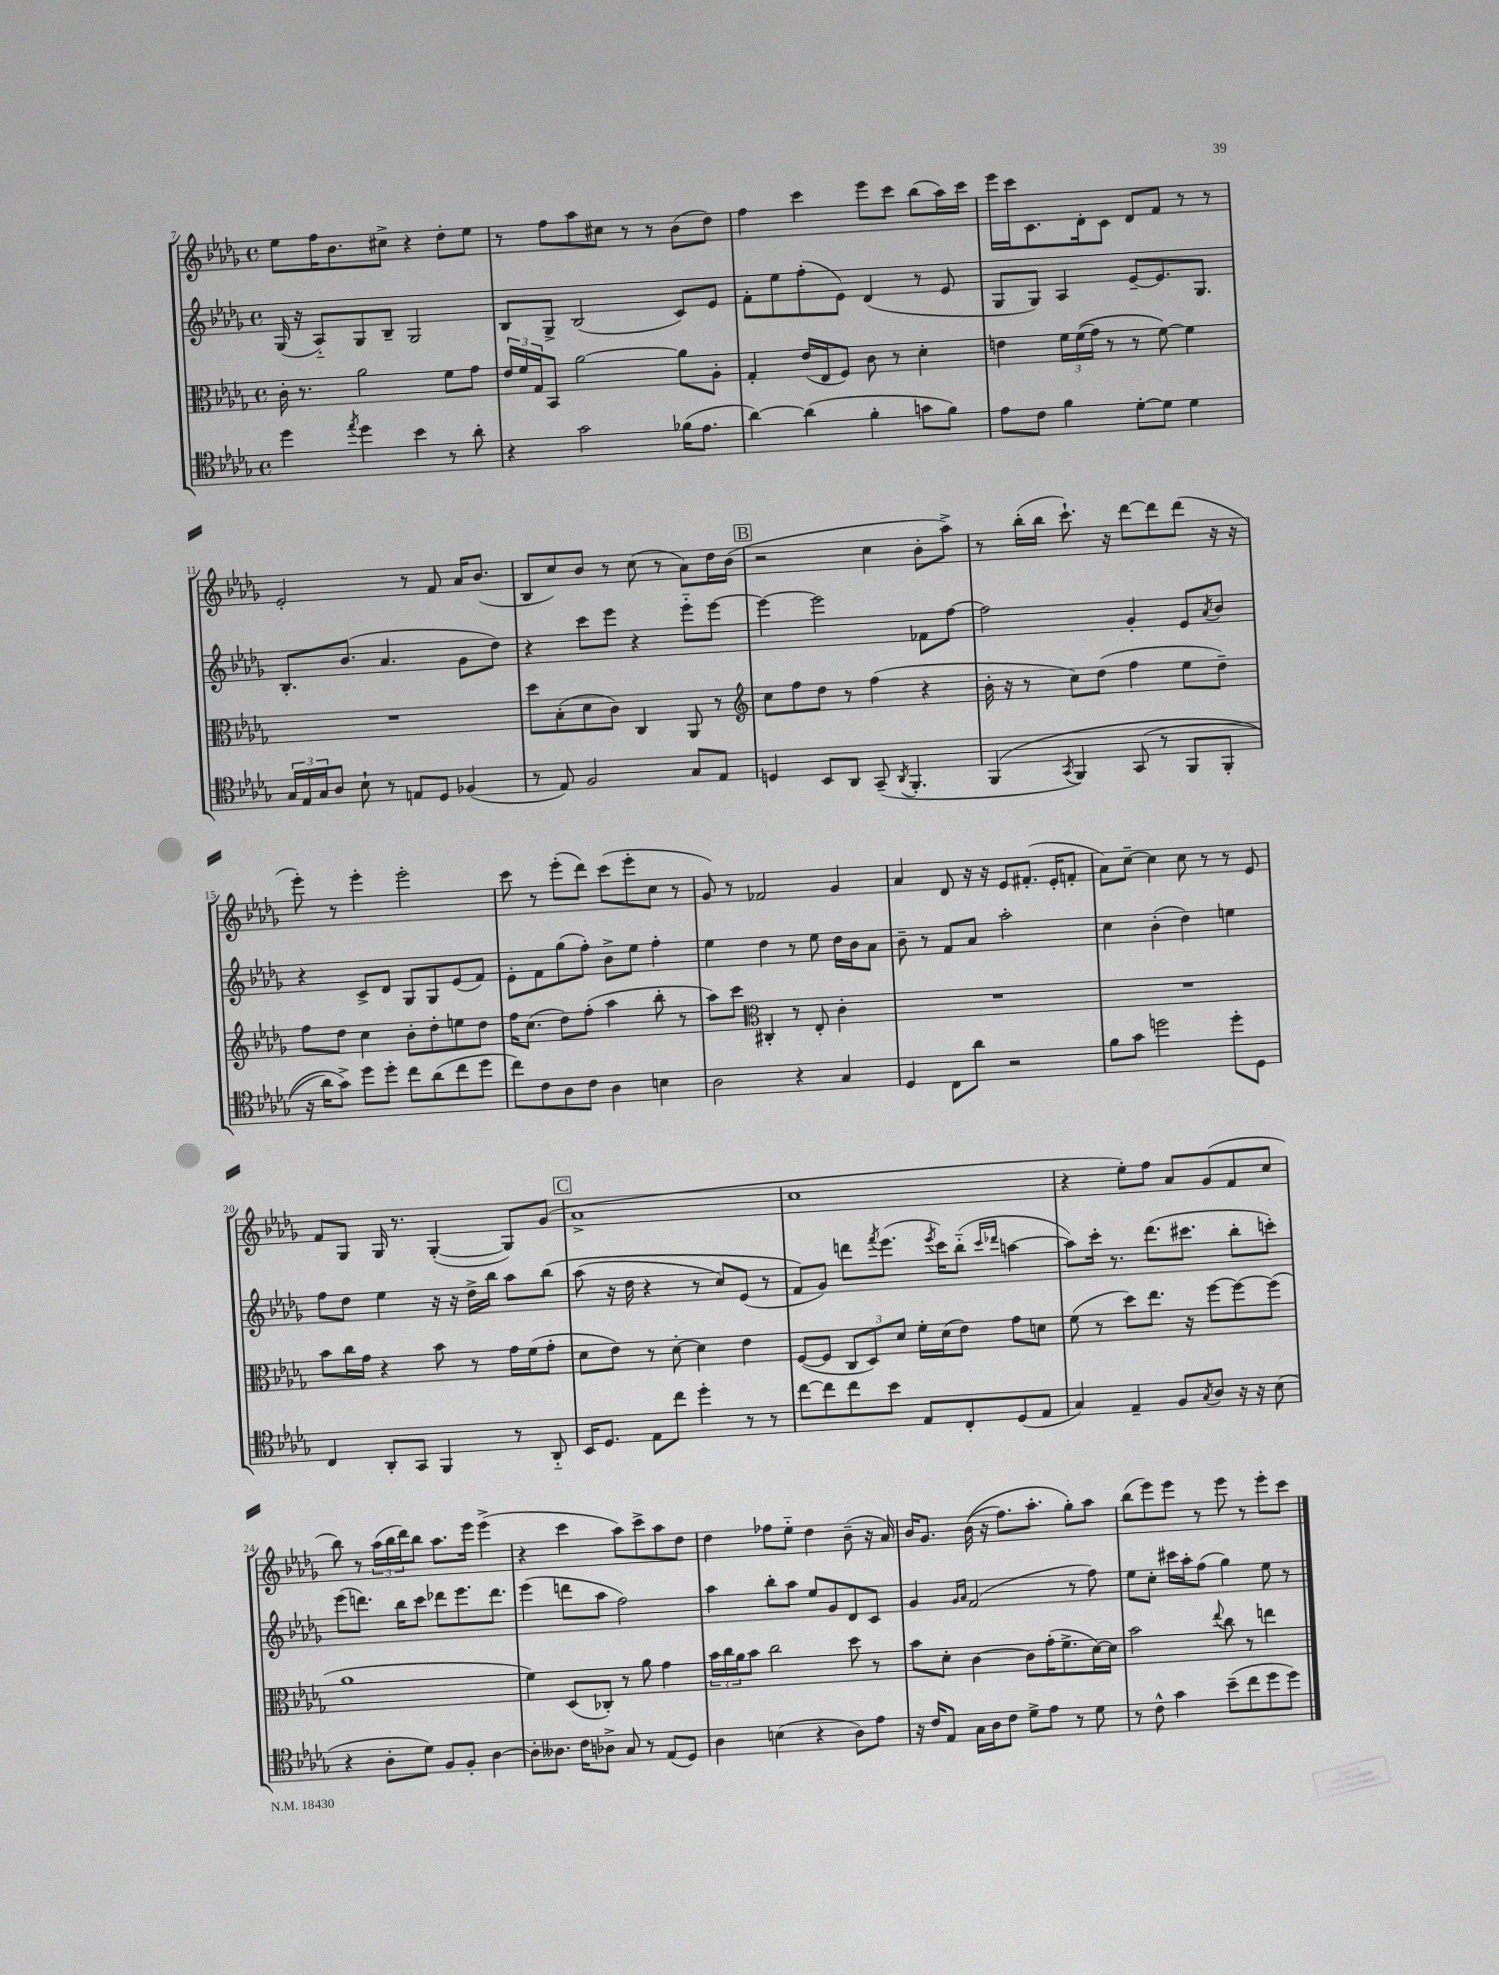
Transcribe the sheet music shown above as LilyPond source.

<<
\new StaffGroup <<
\new Staff = "s0" {
    \clef treble \key des \major \defaultTimeSignature \time 4/4
    ees''8 f''16 bes'8. cis''8-> r4 des''8-. ees''8 |
    r8 f''8 aes''8 cis''8 r8 r8 bes'8( des''8) |
    f''4 c'''4 ees'''8 c'''8 bes''8( aes''16) c'''16 |
    ees'''16 c'''16 c'8. des'16-. c'8 des'8 f'8 r8 r8 |
    ees'2-. r8 f'8 aes'16 bes'8.( |
    bes8 c''8) bes'8 r8 c''8( r8 aes'8) des''16 bes'16( |
    \mark \markup { \box "B" } r2 c''4 bes'8-. aes''8->) |
    r8 bes''16-.( bes''16 c'''8.-!) r16 des'''8~ des'''8 des'''8( r16 r16 |
    ees'''8-.) r8 ees'''4-. ees'''2-. |
    c'''8 r8 ees'''8-.( des'''8) c'''8( ees'''8-. c''8 r8 |
    ges'8) r8 fes'2 ges'4 |
    aes'4 des'8 r16 r16 ees'8 fis'8.-.( ees'16-. f'8-. |
    aes'8) c''8~-- c''4 c''8 r8 r8 ees'8 |
    f'8 ges8 ges16 r8. ges4~-.( ges8) ges'8( |
    \mark \markup { \box "C" } aes'1-> |
    c''1 |
    r4 ees''8-.) f''8 aes'8 ges'8( f'8 c''8 |
    bes''8) r8 \tuplet 3/2 { aes''16( bes''16 des'''16) } bes''8 aes''8. ees'''16 ees'''4->( |
    r4 c'''4 aes''8) c'''8-> aes''8 des''8 |
    des''4 fes''8 ees''8-_ des''4 bes'8--( r16 aes'16) |
    bes'16 ges'8. bes'16(\( r16 f''8.) aes''8.-. ges''8-.\) aes''8 |
    bes''8( ees'''8) ees'''8 r8 ees'''8 r8 ees'''8-. c'''8 \bar "|." |
}
\new Staff = "s1" {
    \clef treble \key des \major \defaultTimeSignature \time 4/4
    ges16( r16 aes8-_) ges8 bes8-- ges2 |
    bes8 ges8-> bes2( c'8) ees'8 |
    f'8-. ees''8 f''8-.( ees'8) des'4( r8 ees'8 |
    ges8 ges8) aes4 ees'8~-- ees'8. ges8. |
    bes8.-. bes'8.( aes'4. ges'8 des''8) |
    r4 c'''8 ees'''8 r4 ees'''8-_ ees'''8~ |
    \mark \markup { \box "B" } ees'''4~ ees'''2 fes'8 f''8~ |
    f''2 ges'4-. ees'8 \acciaccatura { aes'8 } bes'8 |
    r4 c'8-> des'8 ges8 ges8 ees'8( f'8) |
    ees'8-. f'8 ges''8( f''8-.) bes'8-> ees''8 f''4-. |
    ees''4 des''4 r8 ees''8 des''16 bes'16 aes'8 |
    bes'8-- r8 f'8 aes'8 aes''2-. |
    c''4 bes'4-.( des''4) e''4 |
    f''8 des''8 ees''4 r16 r16 des''16-> bes''16 aes''8 bes''8\( |
    \mark \markup { \box "C" } aes''8( r16 des''16 r4 r8 c''8) ees'8( r8 |
    f'8\) ges'8) d'''8 \acciaccatura { f'''8 } ees'''8.( \acciaccatura { ees'''8 } c'''16) bes''8-_( \grace { c'''16 des'''16 } a''4~ |
    a''8) c'''16-. r8. des'''8.( cis'''8. bes''8-. c'''8-.) |
    ees'''8( d'''8.) bes''16 c'''8 des'''8 ees'''8. des'''8. |
    ees'''4( d'''8 aes''8 f''2) |
    aes''4 bes''8-. aes''8 ees''8 ges'8 des'8 c'8 |
    ges'4 \grace { ges'16 aes'16 } f'2( r8 f''8) |
    ees''8 c''8-. cis'''16 aes''16-. f''8( ges''4) ees''8 r8 \bar "|." |
}
\new Staff = "s2" {
    \clef alto \key des \major \defaultTimeSignature \time 4/4
    c'16-. r8. aes'2 f'8 ges'8 |
    \tuplet 3/2 { ees'16 f'16 ges16 } bes,8 aes'2~ aes'8 aes8-. |
    ges4-. ees'16( ees16 f8) c'8 r8 des'4-. |
    e'4 \tuplet 3/2 { f'16 f'16(\( ges'16) } r8 r8 f'8~\) f'4 |
    R1 |
    des''8 bes8-.( des'8 c'8) c4 aes,8 r8 |
    \mark \markup { \box "B" } \clef treble c''8 f''8 des''8 r8 f''4( r4 |
    bes'16-. r16 r8 c''8) des''8( f''4 ees''8 des''8--) |
    f''8 des''8 c''4 bes'8-. des''8-. e''8 des''8 |
    f''16 c''8.( des''8) f''8-.( aes''4 bes''8-. r8 |
    aes''8) c'''8 \clef alto cis4-. r8 ees8-. c'4-. |
    R1 |
    R1 |
    bes'8 c''16 ges'16 r4 bes'8 r8 ges'16 f'16( ges'8-. |
    \mark \markup { \box "C" } des'8 ees'8) r8 des'8~-. des'4 ees'4 |
    f8~( f8 \tuplet 3/2 { c8 des8) des'8 } f'16-. des'16( ees'8) ges'8 d'8 |
    f'8( r8 des''8) ees''8. r16 f''8~ f''8~ f''8( |
    aes'1 |
    f'4) des8( ces8-.) r8 aes'8 ges'4 |
    \tuplet 3/2 { bes'16 c''16 aes'16 } bes'8 c''2 des''8 r8 |
    bes'8 des'8-. c'4~ c'8 ges'16-.( f'8.-> des'16~) des'16 |
    bes'2 \appoggiatura { ees''8 } c''8 r8 e''4 \bar "|." |
}
\new Staff = "s3" {
    \clef tenor \key des \major \defaultTimeSignature \time 4/4
    des''4 \acciaccatura { ees''8 } des''4 bes'4 r8 aes'8-. |
    r4 ges'2 fes'16( ees'8. |
    aes'4~) aes'4( f'4-. g'8 f'8) |
    ees'8 c'8 f'4 des'8~-. des'8 des'4 |
    \tuplet 3/2 { ges16 ees16 ges16 } aes8 bes8-! r8 e8 des8 fes4( |
    r8 ees8) f2 ges8 ees8 |
    \mark \markup { \box "B" } d4 bes,8 aes,8 ges,8--( \acciaccatura { aes,8 } f,4.-. |
    f,4\( \acciaccatura { ges,8 } f,4) ges,8( r8 f,8 f,8-. |
    r16 aes'16) ges'8->\) des''8 des''8-. c''8 aes'8( c''8 des''8 |
    c''8) c'8 aes8 c'8 aes4 b4 |
    aes2 r4 ges4 |
    des4 c8 aes'8 r2 |
    f'8 ges'8 d''2 d''8-. des8 |
    c4 aes,8-. ges,8 f,4 r8 aes,8-_ |
    \mark \markup { \box "C" } bes,16 des8. ees8 c''8 des''4-. r8 r8 |
    c''8~ c''8 c''8 bes'8 ees8 c8-. des8( ees8 |
    ges4) ees4-- f8 \acciaccatura { ges8 } aes8 r16 r16 bes8( |
    r4 aes8-. des'8) f8 f8-. aes4~ |
    aes8-. aeses8. c'16 aes8-> ges8 r8 ees8( des8) |
    aes4 b4( r4 aes8) ees'8 |
    r16 c'16 ees8 ges16 aes16 c'8 des'8-> ees'8 r8 des'8 |
    r8 c'8-^ ges'4 bes'8--( c''8 des''8 des''8) \bar "|." |
}
>>
>>
\layout { \context { \Score currentBarNumber = #7 } }
